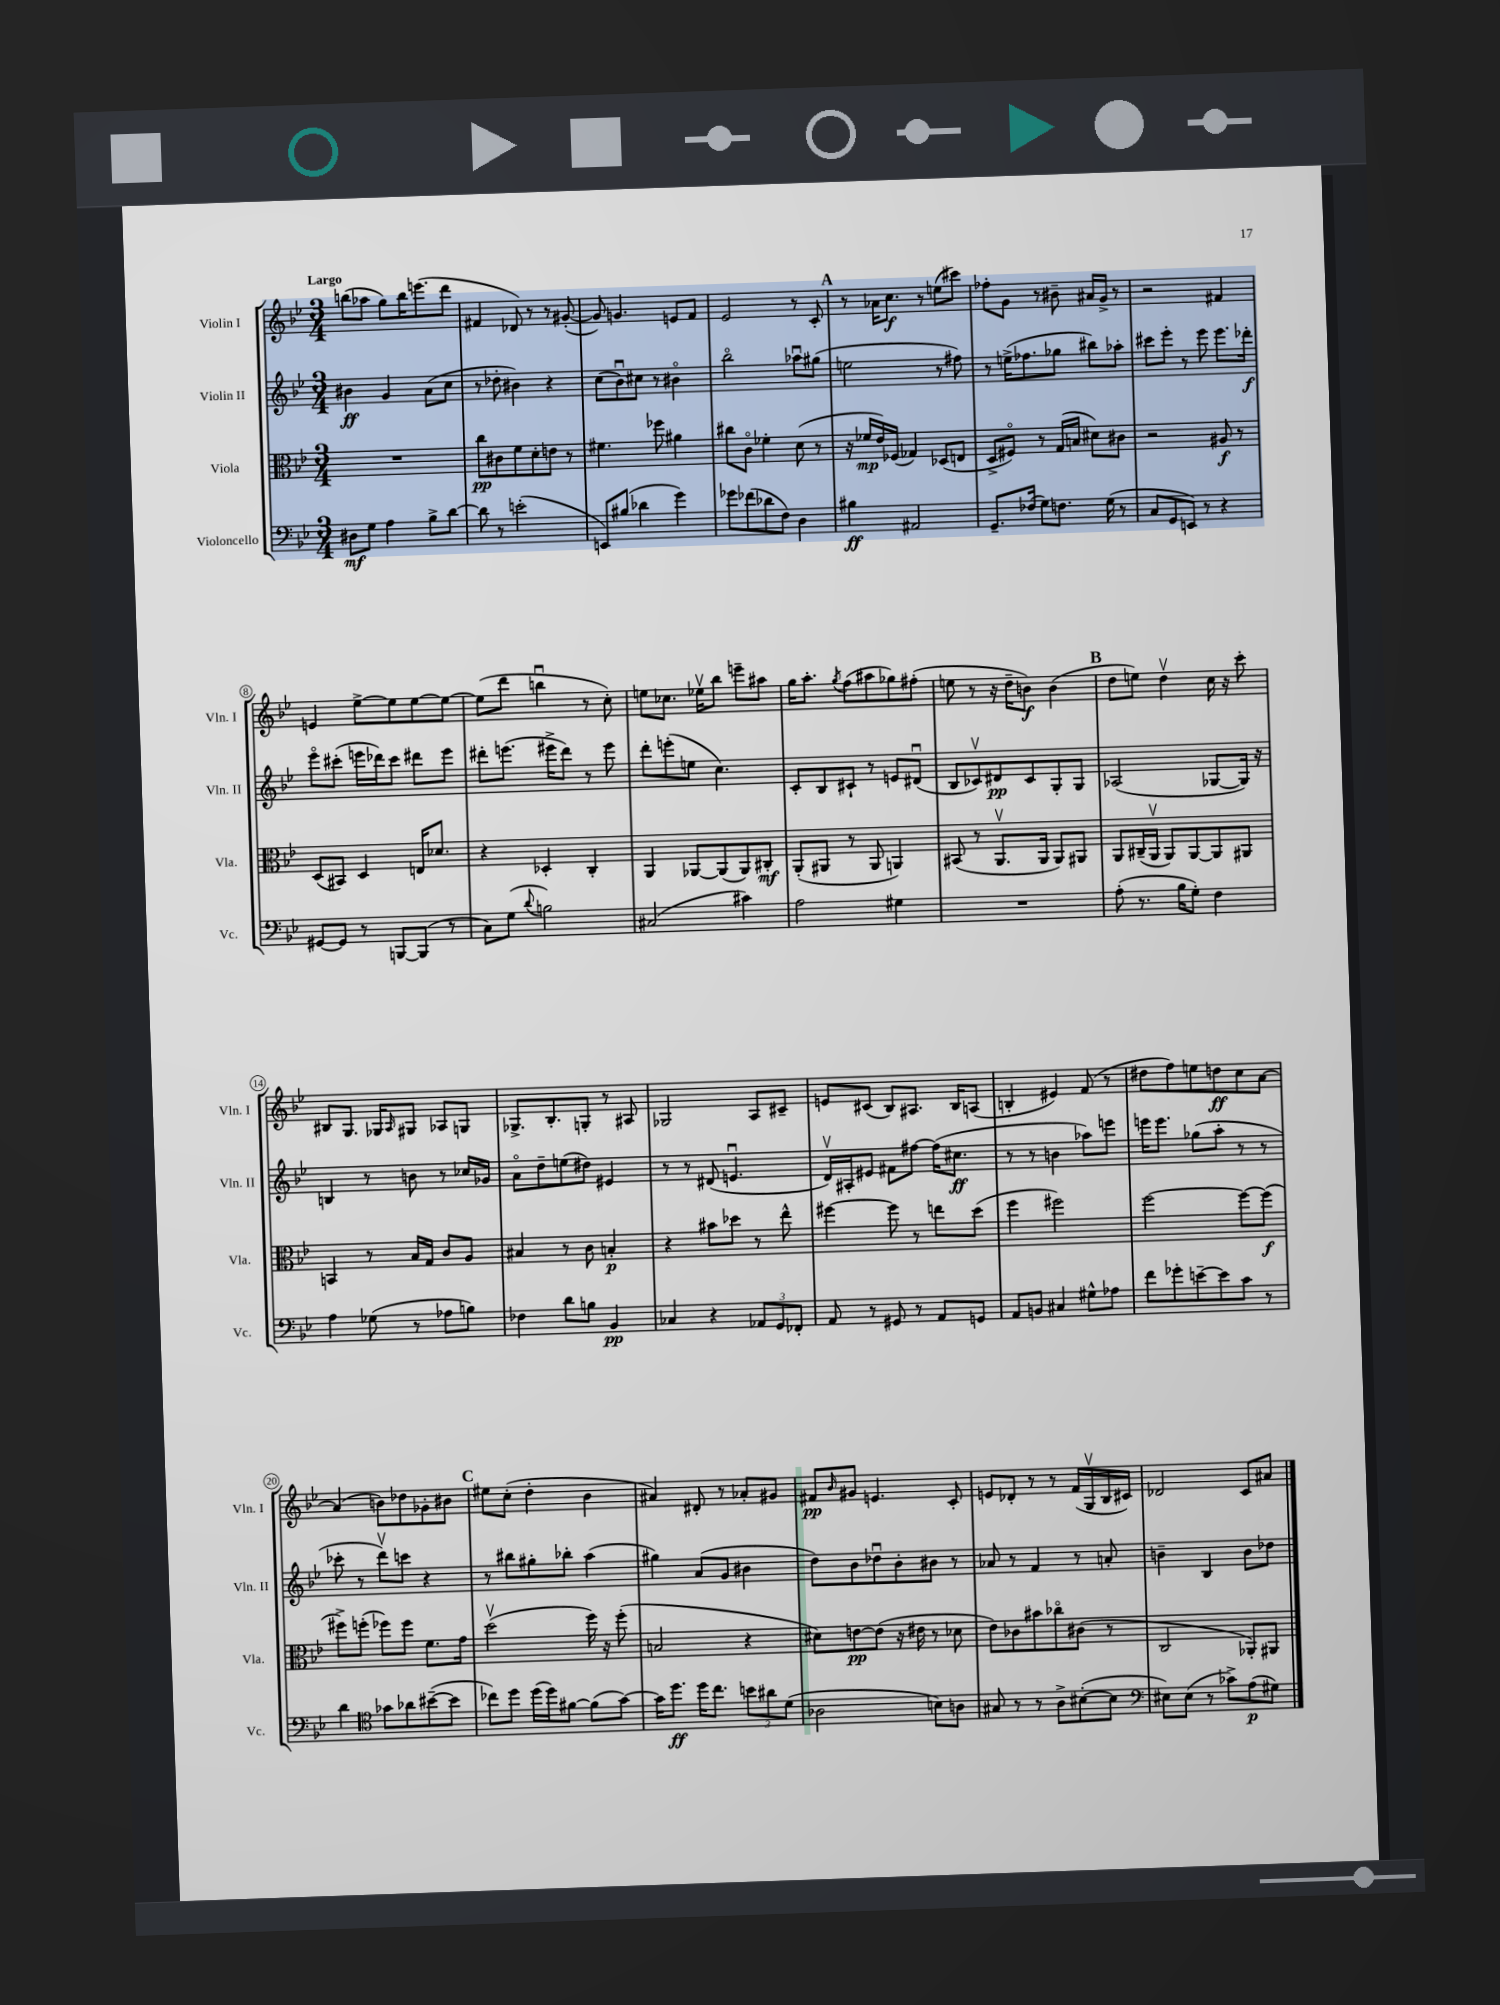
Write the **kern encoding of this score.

**kern	**dynam	**kern	**dynam	**kern	**dynam	**kern	**dynam
*part4	*part4	*part3	*part3	*part2	*part2	*part1	*part1
*staff4	*staff4	*staff3	*staff3	*staff2	*staff2	*staff1	*staff1
*I"Violoncello	*	*I"Viola	*	*I"Violin II	*	*I"Violin I	*
*I'Vc.	*	*I'Vla.	*	*I'Vln. II	*	*I'Vln. I	*
*clefF4	*	*clefC3	*	*clefG2	*	*clefG2	*
*k[b-e-]	*	*k[b-e-]	*	*k[b-e-]	*	*k[b-e-]	*
*M3/4	*	*M3/4	*	*M3/4	*	*M3/4	*
=1	=1	=1	=1	=1	=1	=1	=1
!	!	!	!	!	!	!LO:TX:a:B:t=Largo	!
8D#X\L	mf	2.r	.	4b#X\	ff	(8bbn\L	.
8G\J	.	.	.	.	.	8aa-X\J	.
4A\	.	.	.	4g/	.	8gg\L)	.
.	.	.	.	.	.	16bb\K	.
.	.	.	.	.	.	(8.eeen\	.
8B-^\L	.	.	.	(8a\L	.	.	.
[8d\J	.	.	.	8cc\J	.	8ddd\J	.
=2	=2	=2	=2	=2	=2	=2	=2
8d\]	.	8cc\L	pp	8r	.	4f#X/	.
8r	.	8c#X\	.	8dd-X'\	.	.	.
(2en'\	.	8f\	.	4b#X\)	.	8d-X/)	.
.	.	8d'\	.	.	.	8r	.
.	.	8en\J	.	4r	.	8r	.
.	.	8r	.	.	.	([8g#X'/	.
=3	=3	=3	=3	=3	=3	=3	=3
8EEn/L)	.	4.f#X\	.	(8cc\L	.	8g#/])	.
(8B#X/J	.	.	.	8b-u\)	.	4.gn/	.
4d-X\	.	.	.	8cc#X\J	.	.	.
.	.	8ff-X\	.	8r	.	.	.
4g\)	.	4a#X\	.	4b#X\	.	8en/L	.
.	.	.	.	.	.	8f/J	.
=4	=4	=4	=4	=4	=4	=4	=4
8g-X\L	.	8cc#X\L	.	2bb-\	.	2e-/	.
(8f-X\	.	8c\J	.	.	.	.	.
8d-X\	.	4f-X'\	.	.	.	.	.
8F\J)	.	.	.	.	.	.	.
4D\	.	(8d\	.	8aa-Xu\L	.	8r	.
.	.	8r	.	(8gg#X\J	.	8c'/	.
!!LO:REH:place=s1:t=A
=5	=5	=5	=5	=5	=5	=5	=5
4B#X\	ff	16r	.	2een\	.	8r	.
.	.	16f-X/LL	mp	.	.	.	.
.	.	16e-/)	.	.	.	16a-X\KL	.
.	.	(16F-X/JJ	.	.	.	8.cc\J	f
2AA#X/	.	4G-X/)	.	.	.	.	.
.	.	.	.	.	.	8r	.
.	.	(8D-X/L	.	8r	.	(8een\L	.
.	.	8En/J	.	8ff#X\)	.	8ccc#X\J)	.
=6	=6	=6	=6	=6	=6	=6	=6
8.GG~/L	.	8D^/L	.	8r	.	8ff-X'\L	.
.	.	8F#X/J)	.	(16een^\KL	.	8g\J	.
(16F-X/Jk	.	.	.	8.ff-X\	.	.	.
8G\L)	.	8r	.	.	.	8r	.
8.Fn\J	.	(16G/LL	.	8gg-X\J	.	8b#X~\	.
.	.	16Bn/JJ	.	.	.	.	.
.	.	8d#X\L)	.	8bb#X\L)	.	16a#X/LL	.
(16G\	.	.	.	.	.	16g^/JJ	.
8r	.	8c#X\J	.	8aa-X'\J	.	8r	.
=7	=7	=7	=7	=7	=7	=7	=7
8C/L	.	2r	.	8ccc#X\L	.	2r	.
8GG/	.	.	.	8eee-'\J	.	.	.
8EEn/J)	.	.	.	8r	.	.	.
8r	.	.	.	8eee-\	.	.	.
4r	.	8A#X/	f	8.eee-\L	.	4f#X/	.
.	.	8r	.	.	.	.	.
.	.	.	.	16ddd-X'\Jk	f	.	.
!!LO:LB:g=z
=8	=8	=8	=8	=8	=8	=8	=8
[8GG#X/L	.	(8D/L	.	8eee-\L	.	4en/	.
8GG#/J]	.	8BB#X/J)	.	(8ccc#X'\J	.	.	.
8r	.	4D/	.	16eeen\LL	.	[8ee-^\L	.
.	.	.	.	16ddd-X\J)	.	.	.
[8BBBn/L	.	.	.	8ccc#\J	.	8ee-\]	.
(8BBB/J]	.	16En/KL	.	8ddd#X\L	.	[8ee-\	.
.	.	8.d-X/J	.	.	.	.	.
8r	.	.	.	8eee\J	.	8ee-\J_	.
=9	=9	=9	=9	=9	=9	=9	=9
8C\L)	.	4r	.	8ddd#X'\L	.	(8ee-\L]	.
(8G\J	.	.	.	(8.eeen\J	.	8ddd\J	.
8qqd/	.	.	.	.	.	.	.
2Bn\)	.	4D-X'/	.	.	.	4bbnu\	.
.	.	.	.	16eee#X^\KL	.	.	.
.	.	.	.	8ddd#\J)	.	.	.
.	.	4C'/	.	8r	.	8r	.
.	.	.	.	8eee#\	.	8cc'\)	.
=10	=10	=10	=10	=10	=10	=10	=10
(2C#X/	.	4AA/	.	8ddd'\L	.	8een\L	.
.	.	.	.	(8eeen'\	.	8.cc-X\J	.
.	.	[8AA-X/L	.	8een\J	.	.	.
.	.	.	.	.	.	16ee-Xv\KL	.
.	.	(8AA-/]	.	4.cc\)	.	8bb-\J	.
4c#X\)	.	8AA-/)	.	.	.	8eeen~\L	.
.	.	8C#X'/J	mf	.	.	8aa#X\J	.
=11	=11	=11	=11	=11	=11	=11	=11
2A\	.	(8AA'/L	.	8c'/L	.	16gg\KL	.
.	.	.	.	.	.	8.aa'\J	.
.	.	8AA#X/J	.	8B-/	.	.	.
.	.	.	.	.	.	8qgg/	.
.	.	8r	.	8c#X`/J	.	(8ff\L	.
.	.	8AA#/	.	8r	.	8aa#X\	.
4G#X\	.	4AAn/)	.	8en/L	.	8gg-X\)	.
.	.	.	.	(8d#Xu/J	.	(8ff#X'\J	.
=12	=12	=12	=12	=12	=12	=12	=12
2.r	.	(8BB#X/	.	8B-/L	.	8een\	.
.	.	8r	.	8c-Xv/)	.	8r	.
.	.	8.AAv/L	.	8d#X/	pp	16r	.
.	.	.	.	.	.	16dd~\KL	.
.	.	.	.	8c-/	.	8bn\J)	f
.	.	16AA/Jk	.	.	.	.	.
.	.	8AA/L)	.	8G'/	.	(4b\	.
.	.	8AA#X/J	.	8G/J	.	.	.
!!LO:REH:place=s1:t=B
=13	=13	=13	=13	=13	=13	=13	=13
(8A'\	.	8AA/L	.	(2A-X/	.	8dd\L	.
8.r	.	(16C#X~/L	.	.	.	8een\J)	.
.	.	16AAv/JJ	.	.	.	.	.
.	.	8AA/L)	.	.	.	4ddv\	.
16B-\KL	.	.	.	.	.	.	.
8G'\J)	.	[8AA/	.	.	.	.	.
4F\	.	8AA/]	.	[8G-X/L	.	16cc\	.
.	.	.	.	.	.	16r	.
.	.	8AA#X/J	.	16G-/Jk])	.	8ccc'\	.
.	.	.	.	16r	.	.	.
!!LO:LB:g=z
=14	=14	=14	=14	=14	=14	=14	=14
4A\	.	4BBn/	.	4Bn/	.	8B#X/L	.
.	.	.	.	.	.	8.G/J	.
(8G-X\	.	8r	.	8r	.	.	.
.	.	.	.	.	.	16G-X/KL	.
.	.	.	.	.	.	16qqA/	.
8r	.	16B-/LL	.	8bn\	.	8G#X/J	.
.	.	16G/JJ	.	.	.	.	.
8A-X\L	.	8c/L	.	8r	.	8A-X/L	.
8Bn\J)	.	8A/J	.	16cc-X/LL	.	8Gn/J	.
.	.	.	.	16g-X/JJ	.	.	.
=15	=15	=15	=15	=15	=15	=15	=15
4F-X\	.	4B#X/	.	8a\L	.	8.G-X^/L	.
.	.	.	.	8dd~\	.	.	.
.	.	.	.	.	.	8.B-'/	.
8d\L	.	8r	.	(8een\	.	.	.
8Bn\J	.	8c\	.	8dd#X\J)	.	8Gn'/J	.
4BB-/	pp	4Bn'/	p	4e#X/	.	8r	.
.	.	.	.	.	.	8A#X/	.
=16	=16	=16	=16	=16	=16	=16	=16
4C-X/	.	4r	.	8r	.	2G-X/	.
.	.	.	.	8r	.	.	.
4r	.	8b#X\L	.	(8d#X/	.	.	.
.	.	8dd-X\J	.	4.enu/	.	.	.
12AA-X/L	.	8r	.	.	.	8A/L	.
12GG/	.	.	.	.	.	.	.
.	.	8ee-^^\	.	.	.	8c#X~/J	.
12FF-X'/J	.	.	.	.	.	.	.
=17	=17	=17	=17	=17	=17	=17	=17
8AA/	.	[4ff#X\	.	16dv/LL)	.	8en/L	.
.	.	.	.	16A#X'/J	.	.	.
8r	.	.	.	8e#X/J	.	(8c#X/J	.
8GG#X/	.	8ff#\]	.	8f#X\L	.	8B-/L)	.
8r	.	8r	.	[8ff#X\J	.	8.A#X/J	.
8AA/L	.	8een\L	.	(16ff#\KL]	.	.	.
.	.	.	.	8.cc#X\J	ff	16B-/KL	.
8GGn/J	.	(8dd\J	.	.	.	(8An/J	.
=18	=18	=18	=18	=18	=18	=18	=18
8AA/L	.	4ff\	.	8r	.	4Bn'/	.
8BBn/J	.	.	.	8r	.	.	.
4C#X/	.	2ff#X\)	.	4bn\	.	4e#X/)	.
8G#X^^\L	.	.	.	8aa-X\L)	.	(8f/	.
8A-X\J	.	.	.	8eeen\J	.	8r	.
=19	=19	=19	=19	=19	=19	=19	=19
8f\L	.	[2ff\	.	16eeen\KL	.	8dd#X\L	.
.	.	.	.	8.eee\J	.	.	.
8g-X'\	.	.	.	.	.	8ff\)	.
[8en~\	.	.	.	(8gg-X\L	.	8een\	.
8e\]	.	.	.	8aa'\J	.	8ddn\	ff
8c\J	.	8ff\L_	.	8r	.	8cc\	.
8r	.	(8ff\J]	f	8r	.	[8a\J	.
!!LO:LB:g=z
=20	=20	=20	=20	=20	=20	=20	=20
4d\	.	8ff#X^\L)	.	8ccc-X'\	.	(4a/]	.
.	.	(8ffn'\J	.	8r	.	.	.
*clefC4	*	*	*	*	*	*	*
8g-X\L	.	8ff-X\L)	.	8dddv\L)	.	8bn\L)	.
8a-X\	.	8ff-\J	.	8cccn\J	.	8dd-X\	.
([8b#X~\	.	8.f\L	.	4r	.	8g-X'\	.
8b#\J]	.	.	.	.	.	8b#X\J	.
.	.	16g\Jk	.	.	.	.	.
!!LO:REH:place=s1:t=C
=21	=21	=21	=21	=21	=21	=21	=21
8cc-X\L)	.	(2ddv\	.	8r	.	8ee#X\L	.
8dd\J	.	.	.	8bb#X\L	.	(8cc'\J	.
(16dd\LL	.	.	.	8gg#X'\	.	4dd'\	.
16dd\J)	.	.	.	.	.	.	.
[8f#X\J	.	.	.	8bb-X'\J	.	.	.
(8f#\L]	.	16ff\)	.	(4aa\	.	4b-\	.
.	.	16r	.	.	.	.	.
[8g\J)	.	(8ff'\	.	.	.	.	.
=22	=22	=22	=22	=22	=22	=22	=22
16g\KL]	.	2Bn/	.	4gg#X\)	.	4a#X/)	.
8.dd\J	ff	.	.	.	.	.	.
16dd\KL	.	.	.	(8a/L	.	8d#X'/	.
8.cc\J	.	.	.	.	.	.	.
.	.	.	.	8g/J	.	8r	.
12bn\L	.	4r	.	4b#X\	.	8a-X'/L	.
12a#X\	.	.	.	.	.	.	.
.	.	.	.	.	.	8g#X/J	.
(12d\J	.	.	.	.	.	.	.
=23	=23	=23	=23	=23	=23	=23	=23
2A-X\	.	8d#X\L)	.	8dd\L)	.	8f#X/L	pp
.	.	.	.	.	.	16qqb-/	.
.	.	[8en\	pp	8b-\	.	8g#X/J	.
.	.	(8e\J]	.	8dd-Xu\	.	4.en/	.
.	.	16r	.	8b-'\	.	.	.
.	.	16e#X\	.	.	.	.	.
8Bn\L)	.	8r	.	8b#X\J	.	.	.
8An\J	.	8d-X\	.	8r	.	8c'/	.
=24	=24	=24	=24	=24	=24	=24	=24
8G#X/	.	8e-\L)	.	8a-X/	.	8en/L	.
8r	.	8c-X\	.	8r	.	8d-X'/J	.
8r	.	8b#X\	.	4f/	.	8r	.
8A^\L	.	8cc-X\	.	.	.	8r	.
([8B#X'\	.	(8c#X\J	.	8r	.	(16f/LL	.
.	.	.	.	.	.	16Gv/	.
8B#\J]	.	8r	.	8an'/	.	16B-/	.
.	.	.	.	.	.	16c#X/JJ)	.
=25	=25	=25	=25	=25	=25	=25	=25
*clefF4	*	*	*	*	*	*	*
8E#X\L)	.	2C/	.	4bn~\	.	2d-X/	.
(8E#\J	.	.	.	.	.	.	.
8r	.	.	.	4B-/	.	.	.
8c-X^\L)	.	.	.	.	.	.	.
(8A\	p	8AA-X'/L)	.	8b\L	.	8c/L	.
8G#X\J)	.	8AA#X/J	.	8dd-X\J	.	8a#X/J	.
==	==	==	==	==	==	==	==
*-	*-	*-	*-	*-	*-	*-	*-
